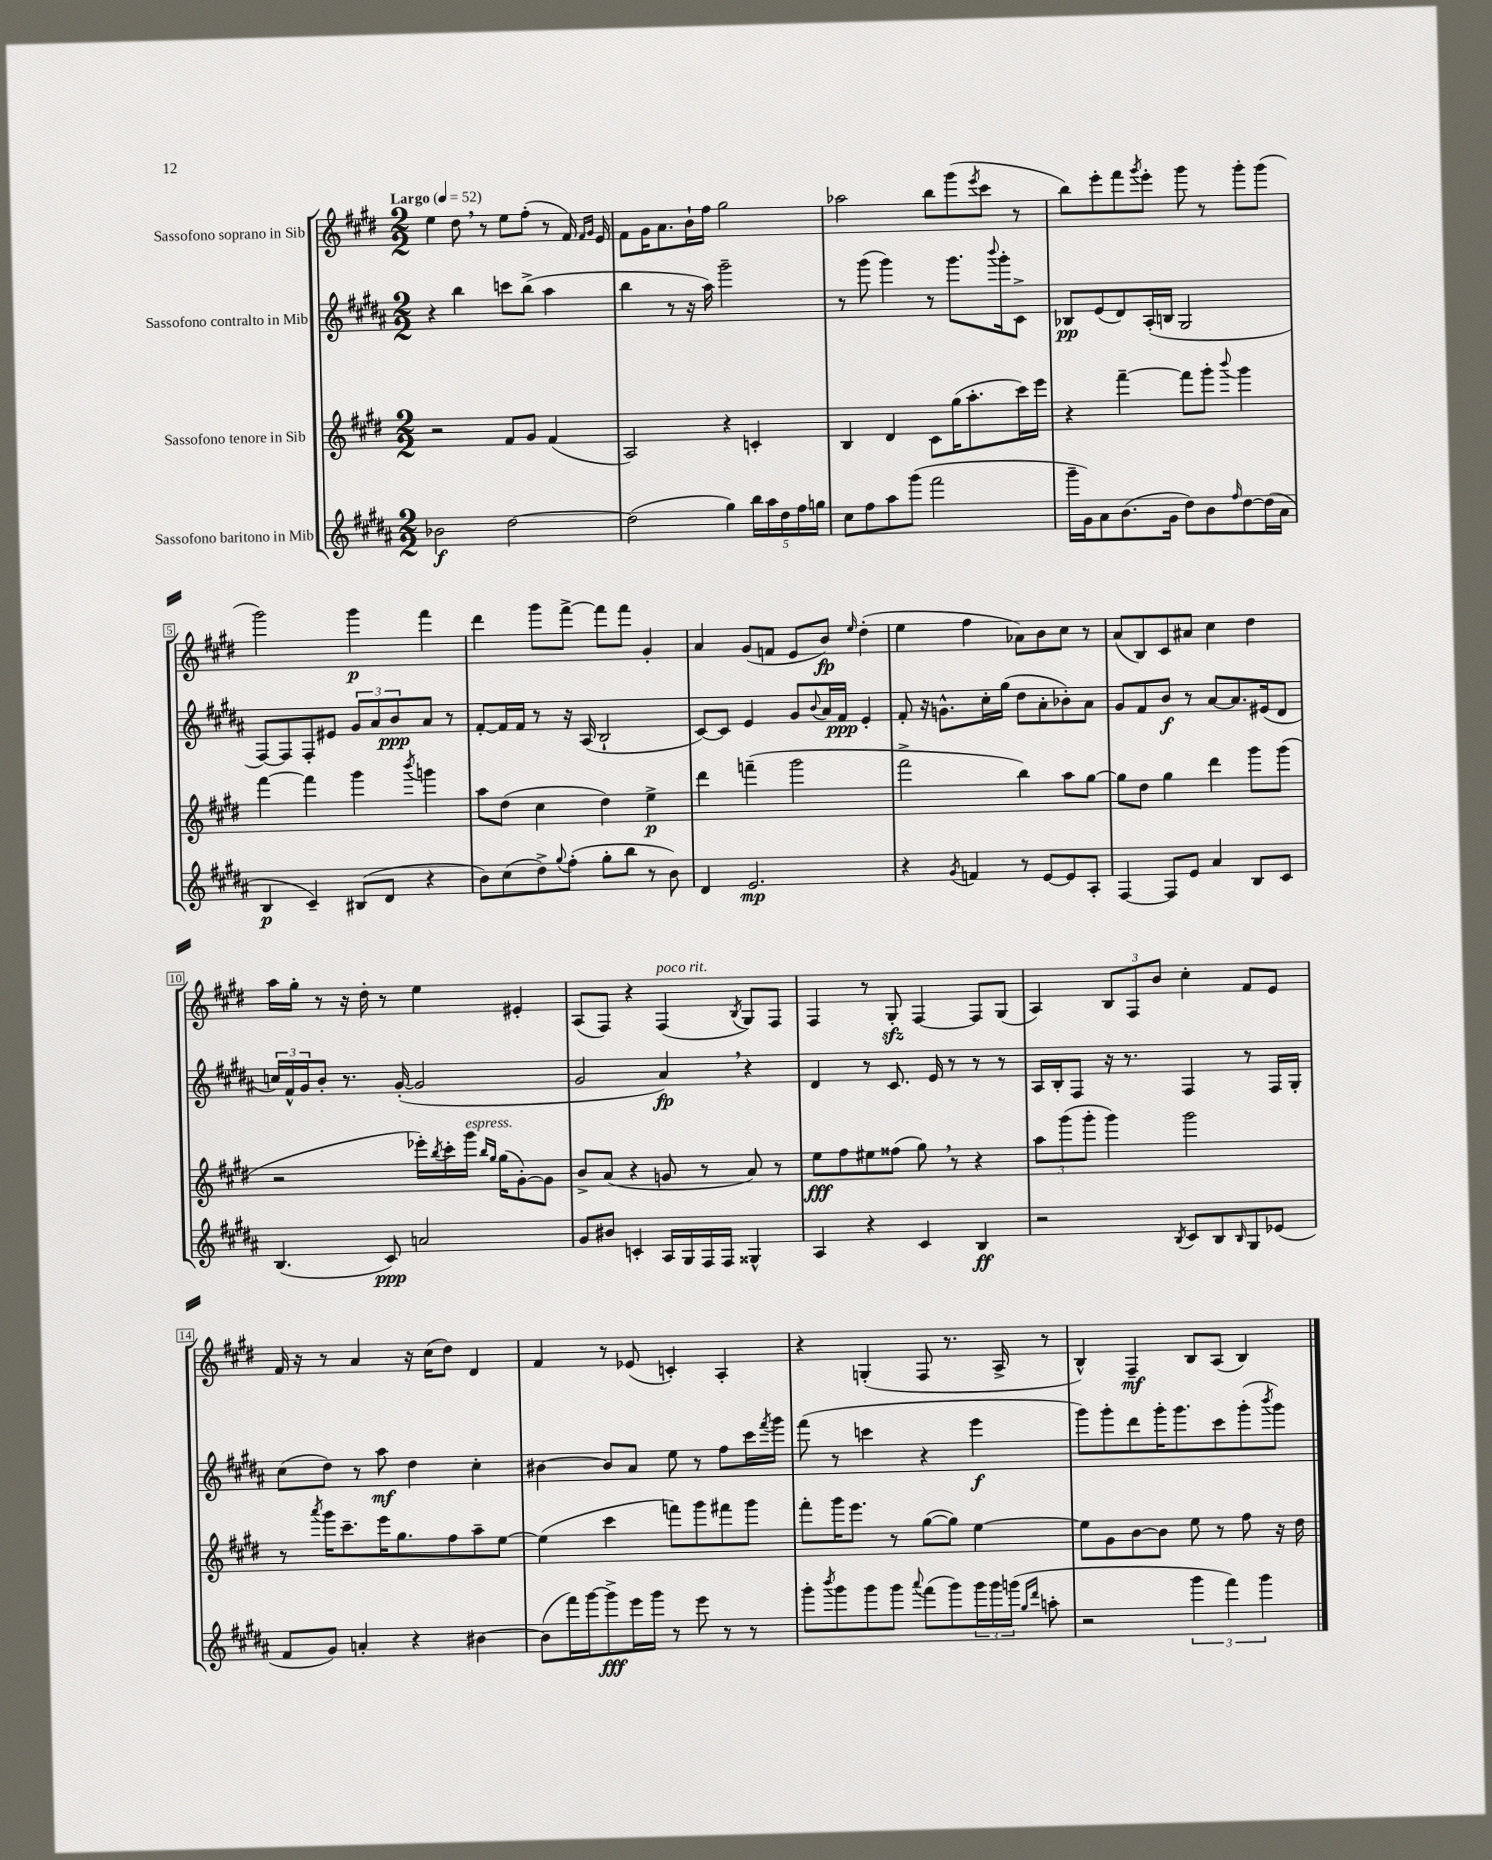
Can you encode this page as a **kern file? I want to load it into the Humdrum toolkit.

**kern	**kern	**kern	**kern
*staff4	*staff3	*staff2	*staff1
*clefG2	*clefG2	*clefG2	*clefG2
*k[f#c#g#d#a#]	*k[f#c#g#d#]	*k[f#c#g#d#a#]	*k[f#c#g#d#]
*M2/2	*M2/2	*M2/2	*M2/2
*MM52	*MM52	*MM52	*MM52
2b-	2r	4r	4ee
.	.	4bb	8dd#
.	.	.	8r
[2dd#	8f#	8ccc	8ee
.	8g#	(8bb^	(8ff#'
.	(4f#	4aa#	8r
.	.	.	16f#)
.	.	.	16qqf#
.	.	.	16qqg#
.	.	.	16e
=	=	=	=
(2dd#]	2A)	4bb	8f#
.	.	.	16g#
.	.	.	8.a
.	.	8r	.
.	.	16r	16b`
.	.	16aa#)	16ff#
4gg#)	4r	2ggg#~	2gg#
20bb	4c'	.	.
20aa#	.	.	.
20dd#	.	.	.
20ff#	.	.	.
20gg	.	.	.
=	=	=	=
8cc#	4B	8r	2aa-
8ff#	.	(8ggg#	.
8aa#	4d#	4ggg#)	.
(8ggg#	.	.	.
2fff#	8c#	8r	8bb
.	(16gg#	8.ggg#	(8ggg#
.	8.aa'	.	.
.	.	.	8qeee
.	.	.	8ccc#
.	.	8qqbbb	.
.	.	16ggg#'	.
.	16ccc#)	8c#^	8r
.	16eee	.	.
=	=	=	=
16ggg#~	4r	8B-	8bb)
16g#)	.	.	.
8a#	.	(8e	8eee'
(8.b	[4fff#~	8d#)	8fff#
.	.	.	8qggg#
.	.	(16A#'	8eee'
16g#	.	16B	.
8dd#)	8fff#]	2G#	8ggg#
8b	8ggg#'	.	8r
16qqff#	8qqbbb	.	.
[8dd#	4ggg#	.	8ggg#'
(16dd#]	.	.	(8ggg#
16a#	.	.	.
=	=	=	=
4B	[4fff#	[8F#)	2ggg#)
.	.	8F#]	.
4c#~)	4fff#]	8F#'	.
.	.	8e#	.
(8B#	4ggg#	12g#	4ggg#
.	.	12a#	.
8d#	.	.	.
.	.	12b	.
.	8qbbb	.	.
4r	4ggg	8a#	4fff#
.	.	8r	.
=	=	=	=
8b)	8aa	[8f#'	4ddd#
(8cc#	(8dd#	16f#]	.
.	.	16f#	.
8dd#^)	4cc#	8r	8ggg#
8qqgg#	.	.	.
(8ff#'	.	16r	[8fff#^
.	.	(16A#	.
8gg#'	4dd#)	2B`	8fff#]
8bb	.	.	8fff#
8r	4ee^	.	4g#'
8b)	.	.	.
=	=	=	=
4d#	4ddd#	[8c#)	4a
.	.	8c#]	.
2.e	(4fff~	4e	(8g#
.	.	.	8f
.	2ggg#	8g#	8e
.	.	8qqb	.
.	.	16a#	8b)
.	.	16f#	.
.	.	.	16qqee
.	.	4e'	(4dd#'
=	=	=	=
4r	2fff#^	8f#'	4ee
.	.	16r	.
.	.	8.g^^	.
8qg#	.	.	.
4f	.	.	4ff#
.	.	16cc#'	.
.	.	(16gg#	.
8r	4bb)	8dd#	8a-)
[8e	.	8a#'	8b
8e]	8aa	8b-')	8cc#
8A#'	[8gg#	8a#	8r
=	=	=	=
[4F#	8gg#]	8g#	(8a
.	8dd#	8f#	8B)
8F#]	4gg#	8b	8c#
8e	.	8r	8a#
4a#	4ddd#	[8a#	4cc#
.	.	8.a#]	.
8B	8ggg#	.	4dd#
.	.	(16e#	.
8c#	(8ggg#	8d#	.
=	=	=	=
(4.B	2r	24cc)	16aa
.	.	24f#^^	.
.	.	.	16gg#'
.	.	24g#	.
.	.	8b'	8r
.	.	8.r	16r
.	.	.	16dd#'
8c#)	.	.	8r
.	.	([16g#'	.
2a	16eee-')	2g#]	4ee
.	8qbb	.	.
.	16ccc#'	.	.
.	16ggg#	.	.
.	16qqbb	.	.
.	16qqgg#	.	.
.	(16gg#	.	.
.	[8g#')	.	4e#'
.	8g#]	.	.
=	=	=	=
8g#	8b^	2g#	(8A
8b#	(8a	.	8F#)
4c'	4r	.	4r
16A#	8g	4a#)	(4F#
16G#	.	.	.
16F#	8r	.	.
16F#	.	.	.
.	.	.	8qB
4G##^^	8a)	4r	8G#)
.	8r	.	8F#
=	=	=	=
4A#	8ee	4d#	4F#
.	8ff#	.	.
4r	8ee#	8r	8r
.	(8ff##	8.c#	8G#'
4c#	8gg#)	.	[4F#
.	.	16e	.
.	8r	8r	.
4B	4r	8r	8F#]
.	.	8r	(8G#
=	=	=	=
2r	12aa	16A#	4A)
.	.	16B'	.
.	(12ggg#	.	.
.	.	8F#	.
.	12ggg#'	.	.
.	4ggg#)	16r	12B
.	.	8.r	.
.	.	.	12F#
.	.	.	12b
8qB	.	.	.
8c#	2ggg#	4F#	4cc#'
8B	.	.	.
16qqB	.	.	.
8G#	.	8r	8f#
(8e-	.	16F#	8e
.	.	16G#'	.
=	=	=	=
8f#	8r	(8cc#	16f#
.	.	.	16r
.	8qaaa	.	.
8g#)	16ggg#	8dd#)	8r
.	8.ccc#~	.	.
4a'	.	8r	4a
.	16eee	8aa#	.
.	8.gg#	.	.
4r	.	4dd#	16r
.	.	.	(16cc#
.	8ff#	.	8dd#)
[4b#	8aa~	4cc#'	4d#
.	[8ee	.	.
=	=	=	=
(8b#]	(4ee]	[4b#	4f#
16fff#)	.	.	.
[16ggg#	.	.	.
8ggg#^]	4ccc#	8b#]	8r
16eee	.	8a#	(8e-
16ggg#	.	.	.
8r	8fff)	8ee	4c')
8eee	8ggg#	8r	.
8r	8fff#	8ff#	4A'
8r	8ggg#	16ccc#	.
.	.	8qfff#	.
.	.	16ggg#	.
=	=	=	=
8ggg#'	8fff#'	(8fff#	4r
8qbbb	.	.	.
8ggg#	16ggg#	8r	.
.	8.eee	.	.
8ggg#	.	4ccc	(4G'
8ggg#	8r	.	.
8qqaaa#	.	.	.
(8fff#	([8gg#	4r	8F#
8ggg#)	8gg#])	.	8.r
24ggg#	[4ee	4eee	.
24ggg#	.	.	.
.	.	.	16A^
(24ggg	.	.	.
16qqgg#	.	.	.
16qqddd#	.	.	.
8aa'	.	.	8r
=	=	=	=
2r	8ee]	8ggg#)	4B^^)
.	8g#	8ggg#'	.
.	[8b	8ddd#	4F#~
.	8b]	16ggg#'	.
.	.	8.ggg#	.
6ggg#	8ee	.	8B
.	8r	8ccc#	(8A
6fff#)	.	.	.
.	8ff#	(8ggg#'	4B)
6ggg#	.	.	.
.	.	8qbbb	.
.	16r	8ggg#)	.
.	16dd#	.	.
==	==	==	==
*-	*-	*-	*-
